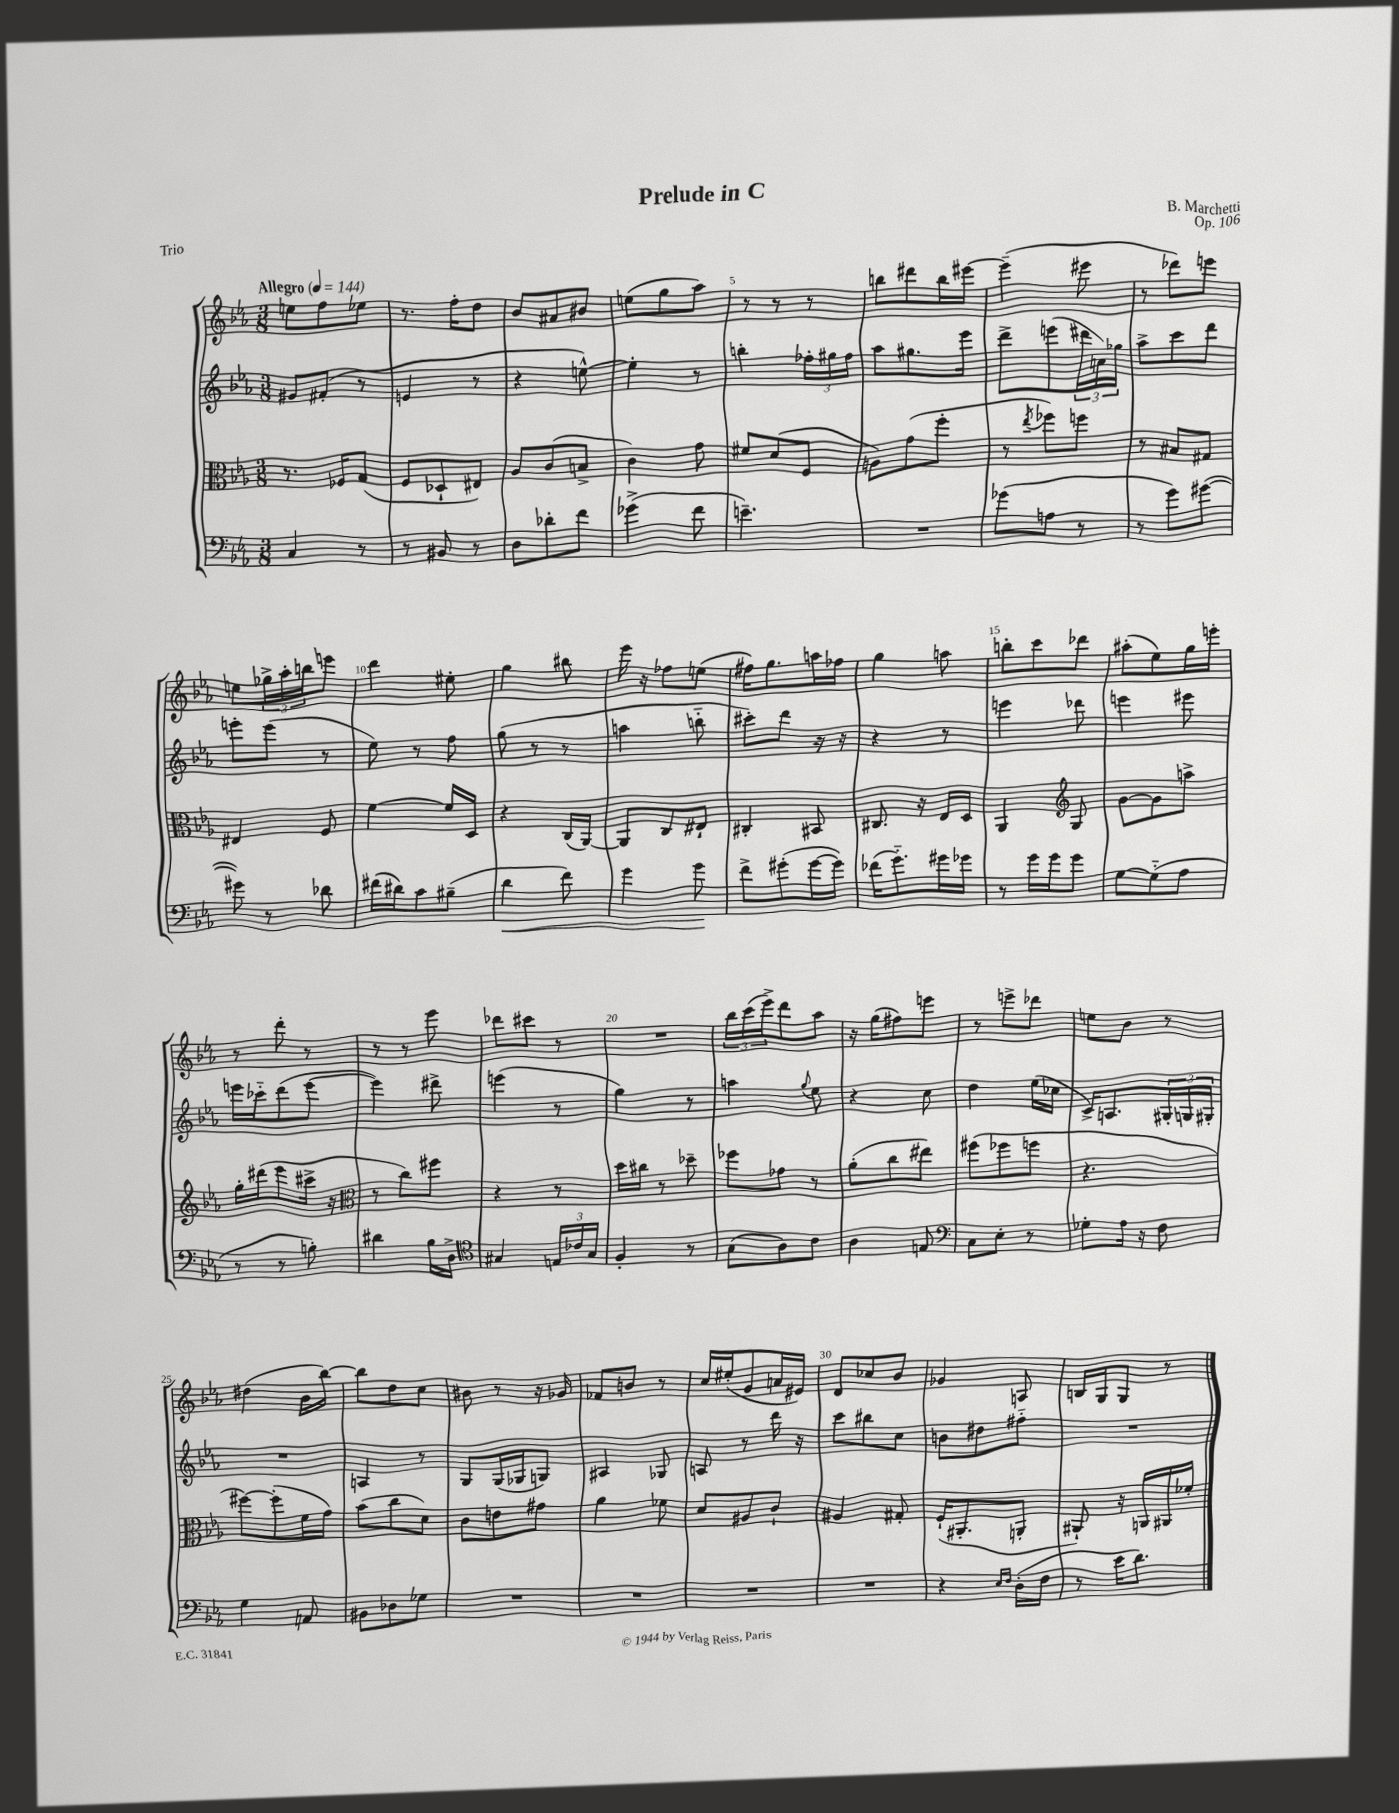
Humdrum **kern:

**kern	**kern	**kern	**kern
*staff4	*staff3	*staff2	*staff1
*clefF4	*clefC3	*clefG2	*clefG2
*k[b-e-a-]	*k[b-e-a-]	*k[b-e-a-]	*k[b-e-a-]
*M3/8	*M3/8	*M3/8	*M3/8
*MM144	*MM144	*MM144	*MM144
4C	8.r	8g#	8ee
.	.	(8f#'	8ff
.	16F-	.	.
8r	(8G	8r	8ee-
=	=	=	=
8r	8F	4e	8.r
8BB#	8D-`	.	.
.	.	.	16ff'
8r	8E#)	8r	8dd
=	=	=	=
8D	8A-	4r	8b-
8d-'	(8c	.	8a#
8f	8B^	[8ee^^)	8b#
=	=	=	=
(4g-^	4c)	4ee']	(8ee
.	.	.	8gg
8f	8g	8r	8aa-)
=	=	=	=
4.e~)	8f#	4bb'	8r
.	(8d	.	8r
.	8F	24ff-'	8r
.	.	24gg#	.
.	.	24ff-	.
=	=	=	=
4.r	8A)	8aa-	8bb
.	(8g	8.gg#	8ddd#
.	8ff'	.	16bb
.	.	16eee-	[16eee#
=	=	=	=
(8g-	8r	8ddd^	(4eee#~]
.	8qee-	.	.
8A	8ff-)	(8eee	.
8r	8ff	24ddd#	8eee#
.	.	24a)	.
.	.	24gg-	.
=	=	=	=
8r	8r	8aa-^	8r
8g)	8B#	8ccc	8ddd-)
([8g#	8G#	8ddd	8eee
=	=	=	=
8g#])	4E#	8eee'	8ee
8r	.	(8eee	24gg-^
.	.	.	24aa-'
.	.	.	24bb
8d-	8F	8r	8eee
=	=	=	=
(16f#	[4f	8ee-)	4ddd
16d#)	.	.	.
8c	.	8r	.
(8B#~	16f]	8ff	8ee#'
.	16D	.	.
=	=	=	=
4d	4r	(8gg	4gg
.	.	8r	.
8f)	(16C	8r	8bb#
.	[16AA-)	.	.
=	=	=	=
4g	8AA-]	4aa	16eee-
.	.	.	16r
.	8C	.	8ff-
8g	8E#`	8bb'~	(8ee
=	=	=	=
8f^	4C#'	8ccc#')	16ff#)
.	.	.	8.gg
(8g#'	.	8ddd	.
[16g#	8BB#	16r	16aa
16g#])	.	16r	16ff-
=	=	=	=
(16f-	8.C#	4r	4gg
8.g'~)	.	.	.
.	16r	.	.
16g#	16E-	8r	8aa
16g-	16D	.	.
=	=	=	=
8r	4AA-	4eee	8bb'
16g	.	.	8ccc
16g	.	.	.
*	*clefG2	*	*
8g	8G	8ddd-	8ddd-
=	=	=	=
[8G	[8g	4eee	(8aa#'
(8G'~]	8g]	.	8ee-)
8A-	8aa^	8eee#	16gg
.	.	.	16eee'
=	=	=	=
8r	16gg'	16eee	8r
.	(16ddd#	16ccc-'~	.
8r	8eee-	(8ddd	8ddd'
8B')	16ccc#^	[8eee	8r
.	16r	.	.
=	=	=	=
*	*clefC3	*	*
4d#	8r	4eee])	8r
.	8cc)	.	8r
16B-	8ff#	8ddd#^	8eee-
16D^	.	.	.
=	=	=	=
*clefC4	*	*	*
4G#	4r	(4eee	8ddd-
.	.	.	8ccc#
24E	8r	8r	8r
24c-	.	.	.
24G#	.	.	.
=	=	=	=
4F'	16dd	4gg)	4.r
.	16cc#	.	.
.	8r	.	.
8r	8dd-~	8r	.
=	=	=	=
(8G	8ff-	4aa	24bb-
.	.	.	(24ccc
.	.	.	24eee-^)
8A-)	8g-	.	8ddd
.	.	8qqgg	.
8c	8r	8ee-	8aa-
=	=	=	=
4A-	(8a-'	4r	16r
.	.	.	(16gg
.	8cc	.	8ff#)
8E	8ee#)	8cc	8eee
=	=	=	=
*clefF4	*	*	*
8C	(8ff#	4dd	8r
8E-'	8ff-	.	8eee^
8r	8ff	(16ee-	8ddd-
.	.	16cc-	.
=	=	=	=
8G-'	4.r	16c^)	8ee
.	.	8.A	.
16A-	.	.	8b-
16r	.	.	.
8F	.	24G#'	8r
.	.	24G	.
.	.	24G#'	.
=	=	=	=
4G	[8ff#)	4.r	(4dd#
.	(8ff#']	.	.
8AA	16f	.	16b-
.	16g)	.	[16bb-)
=	=	=	=
8BB#	(8b-	4A	8bb-]
8D-	8cc	.	8dd
8G-	8d)	8r	8cc
=	=	=	=
4.r	8c	8G	8b#
.	8e	(16G	8r
.	.	16G-	.
.	8g#	8G)	16r
.	.	.	16g-
=	=	=	=
4.r	4a-	4A#	8f-
.	.	.	8b
.	8f-	8G-	8r
=	=	=	=
4.r	8d	8A	16cc
.	.	.	(16ee#'
.	8A#	8r	8g
.	8c`	16ddd	16a
.	.	16r	16e#)
=	=	=	=
4.r	4A#	8ccc	8d
.	.	8bb#	8cc-
.	8G#'	8cc	8b-
=	=	=	=
4r	(16F`	8b	4g-
.	8.AA#'	.	.
.	.	8dd#	.
16qqE-	.	.	.
16qqF	.	.	.
(16D'	8AA'	8ff#'~	8A
16F	.	.	.
=	=	=	=
8r	8AA#`)	4.r	16B
.	.	.	16G
16e-	16r	.	8G
8.d)	16AA	.	.
.	16AA#	.	8r
.	16f-'	.	.
==	==	==	==
*-	*-	*-	*-
